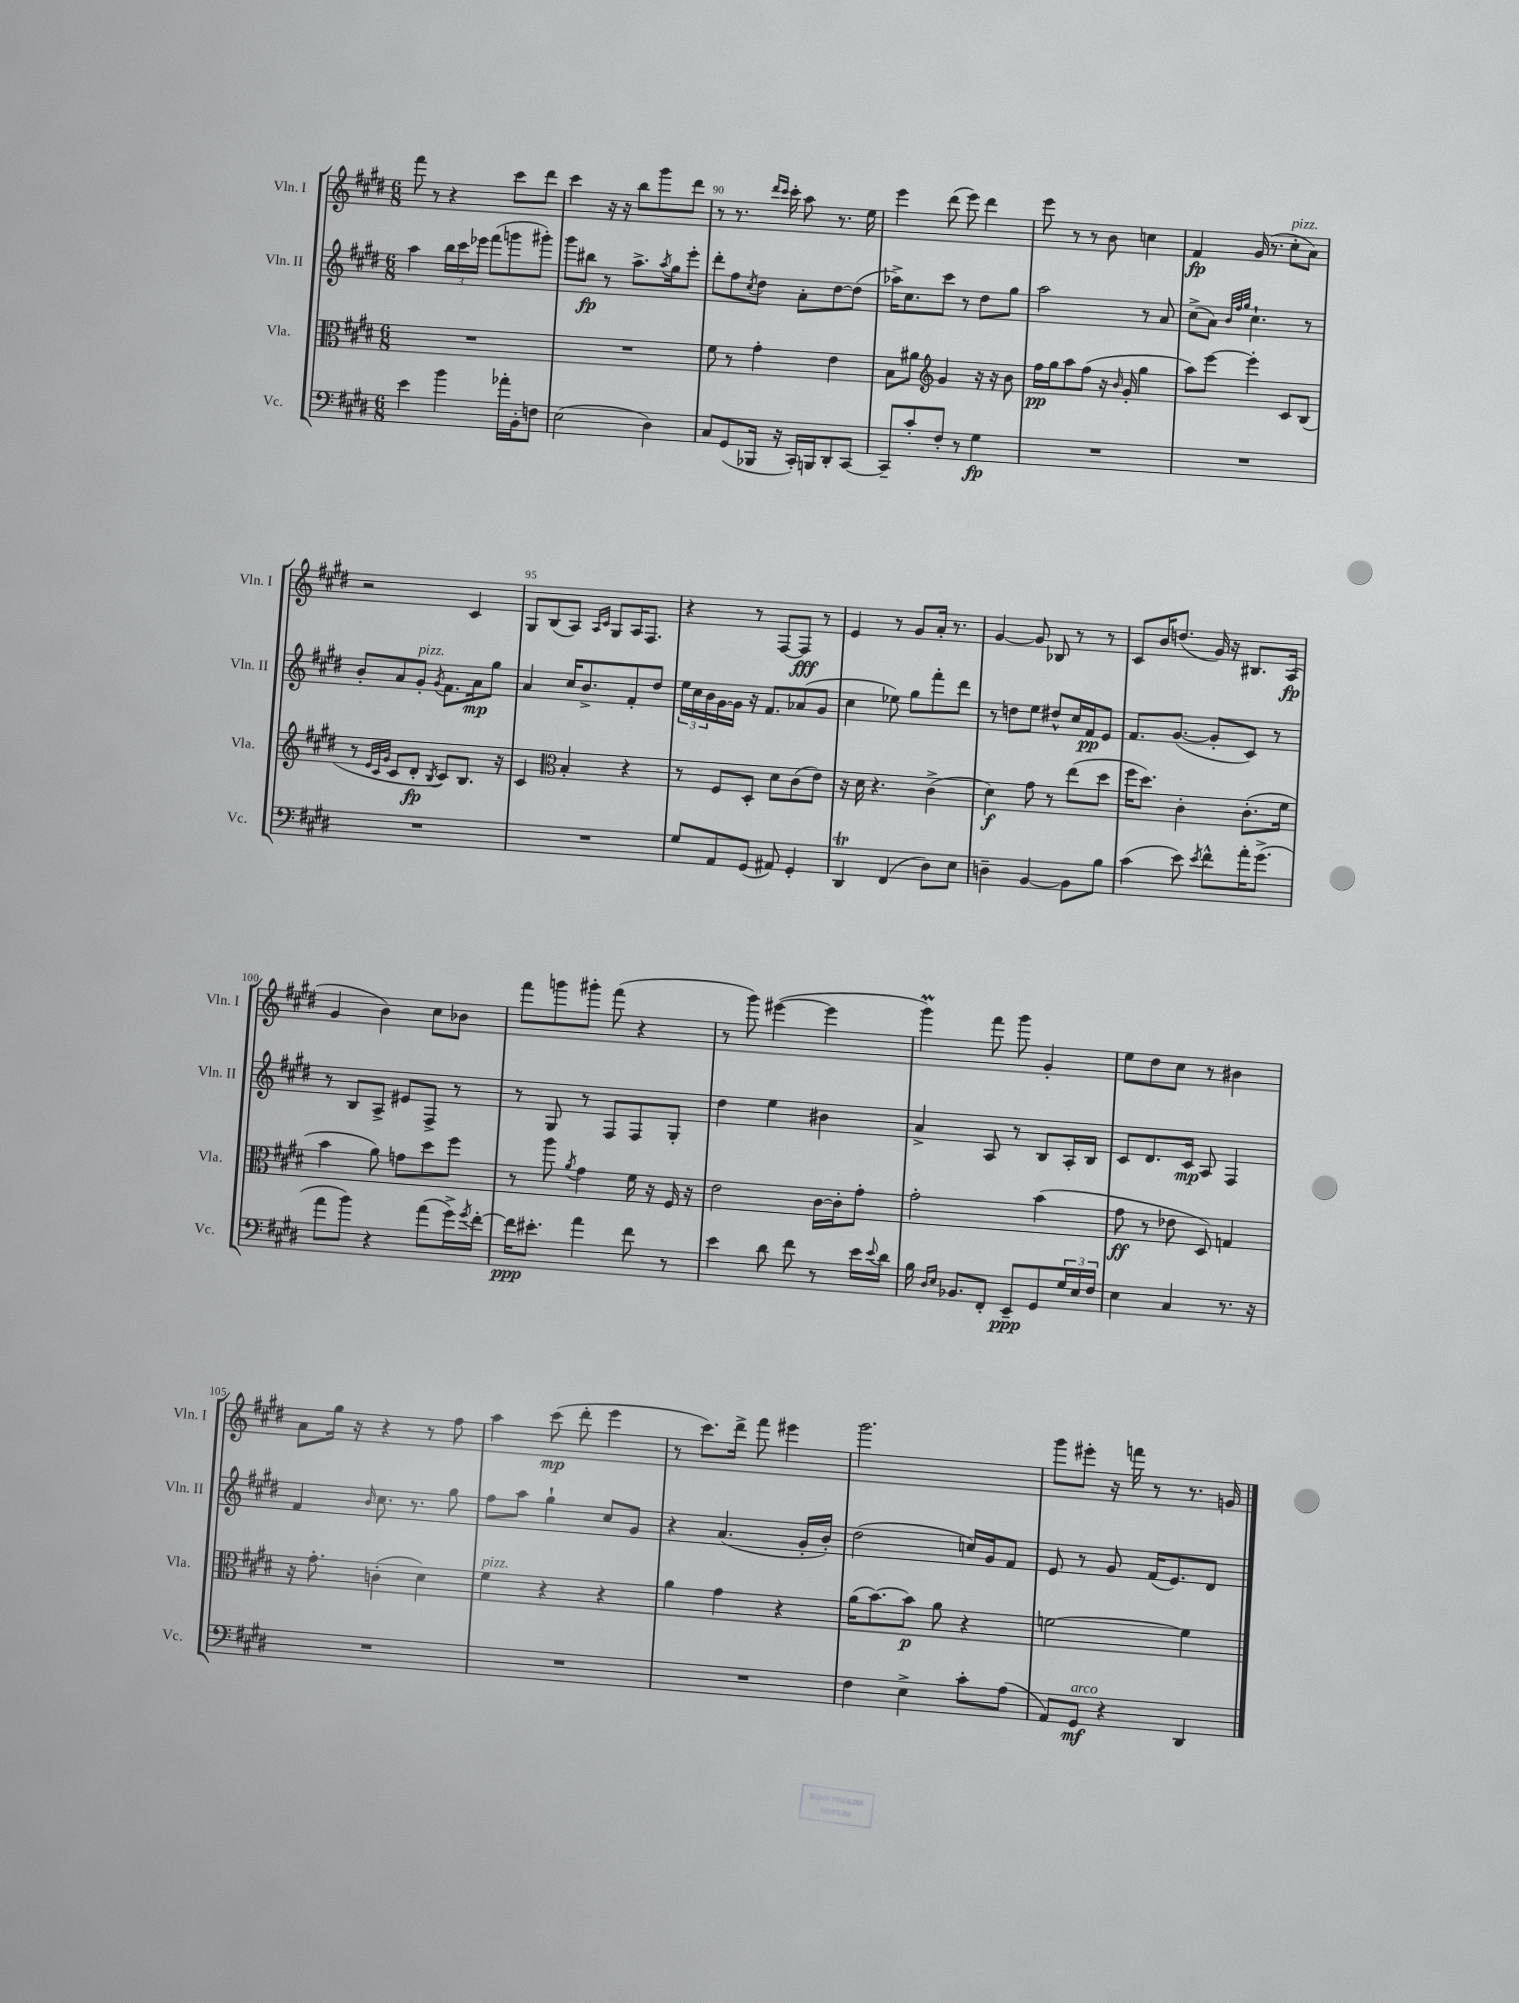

**kern	**kern	**kern	**kern
*staff4	*staff3	*staff2	*staff1
*clefF4	*clefC3	*clefG2	*clefG2
*k[f#c#g#d#]	*k[f#c#g#d#]	*k[f#c#g#d#]	*k[f#c#g#d#]
*M6/8	*M6/8	*M6/8	*M6/8
4e	2.r	4aa	8fff#
.	.	.	8r
4b	.	24bb	4r
.	.	24ccc#	.
.	.	24eee-	.
.	.	(8fff#	.
16a-'	.	8ggg	8ccc#
16BB'	.	.	.
8F	.	8ggg#')	8ddd#
=	=	=	=
(2E	2.r	8ggg#	4ccc#
.	.	8bb#	.
.	.	8r	16r
.	.	.	16r
.	.	8.aa^	8bb
4D#)	.	.	8ggg#
.	.	8qaa	.
.	.	16gg#	.
.	.	8eee'	8ddd#
=	=	=	=
8C#	8f#	8ddd#'	8r
(8GG#	8r	8ff#	8.r
.	.	8qcc#	.
16BBB-	4g#'	8dd#	.
.	.	.	16qqddd#
.	.	.	16qqccc#
16r	.	.	16ccc#'
16CC#')	.	8a'	8aa
16BBB	.	.	.
8DD#'	4e	[8dd#	8.r
[8CC#	.	(8dd#]	.
.	.	.	16ee
=	=	=	=
8CC#~]	8B	16aa-^)	4eee
.	.	8.cc#	.
8c#'	8a#	.	.
*	*clefG2	*	*
8F#'	4g#	8ccc#	(8ddd#
8r	.	8r	8eee)
4G#	16r	8dd#	4ddd#
.	16r	.	.
.	8b	8gg#	.
=	=	=	=
2.r	16ff#	2aa	8eee
.	16gg#	.	.
.	8aa	.	8r
.	(8ff#	.	8r
.	16r	.	8b
.	16qqb	.	.
.	16g#'	.	.
.	4gg#	8r	4cc
.	.	8a	.
=	=	=	=
2.r	8aa)	(8cc#^	4f#
.	[8eee	8a)	.
.	.	32qqb	.
.	.	32qqff#	.
.	.	32qqgg#	.
.	4eee']	4.cc#`	(16g#
.	.	.	8.r
.	8c#	.	8cc#'
.	(8B	8r	8a)
=	=	=	=
2.r	8r	8b'	2r
.	32qqe	.	.
.	32qqc#	.	.
.	32qqg#	.	.
.	8c#	8a	.
.	8d#'	8g#'	.
.	8qB	8qg#	.
.	8c#)	8.f#	.
.	8.B	.	4c#
.	.	16a	.
.	.	8gg#	.
.	16r	.	.
=	=	=	=
2.r	4c#	4a	8G#
.	.	.	(8B
*	*clefC3	*	*
.	4B'	16cc#	8A)
.	.	8.b^	.
.	.	.	16qqA
.	.	.	16qqc#
.	.	.	8G#
.	4r	8f#'	16A
.	.	.	8.F#
.	.	8dd#	.
=	=	=	=
8G#	8r	24ee	4r
.	.	24cc#	.
.	.	24b	.
8AA	8F#	[16g#	.
.	.	16g#]	.
(8GG#	8D#'	16r	8r
.	.	8.f#	.
8AA#)	8d#	.	[8F#
4GG#'	(8c#	(8a-	8F#]
.	8e)	8g#	8r
=	=	=	=
4DD#	16r	4cc#	4e
.	16d#	.	.
.	4.r	.	.
(4FF#	.	8ee-)	8r
.	.	8gg#	8g#
8D#)	(4c#^	8fff#'	16a'
.	.	.	8.r
8E	.	8ddd#	.
=	=	=	=
4D~	4d#)	8r	[4g#
.	.	8dd	.
[4BB	8g#	8ee	8g#]
.	8r	8dd#^^	8B-
8BB]	(8ee	16cc#	8r
.	.	16f#	.
8B	8dd#	8e	8r
=	=	=	=
(4c#	16ff#	8.f#	8c#
.	8.dd#)	.	.
.	.	.	16b
.	.	([8.g#	(8.dd
8e)	4c#'	.	.
8qe	.	.	.
8f#^^	.	8g#']	16g#)
.	.	.	16r
16a'	(8.c#'	8c#)	8.B#
(8.g#^	.	.	.
.	.	8r	.
.	16f#	.	(16A
=	=	=	=
8a	4b	8r	4g#
8b)	.	8B	.
4r	8a)	8A^	4b)
.	8g	8e#	.
(8a	8dd#	8F#^	8cc#
16g#^)	8ff#	8r	8b-
8qg#	.	.	.
[16f#'	.	.	.
=	=	=	=
16f#]	8r	8r	8fff#
8.e#'	.	.	.
.	8aa	8G#	8ggg
.	8qa	.	.
4a	4g#	8r	8ggg#'
.	.	8F#	(8fff#
8f#	16f#	8F#	4r
.	16r	.	.
8r	16F#	8G#'	.
.	16r	.	.
=	=	=	=
4e	2e	4dd#	8r
.	.	.	8ggg#)
8d#	.	4ee	([4eee#
8f#	.	.	.
8r	[16c#	4b#	4eee#]
.	16c#']	.	.
16e	8g#'	.	.
8qqe	.	.	.
16d#	.	.	.
=	=	=	=
16B	2g#'	4a^	4ggg#)
16qqD#	.	.	.
16qqE	.	.	.
8.BB-	.	.	.
8FF#'	.	8A	8fff#
8EE~	.	8r	8ggg#
8GG#	(4b	8B	4g#'
24G#	.	16A'	.
24E	.	.	.
.	.	16B	.
24F#	.	.	.
=	=	=	=
4E	8g#	8c#	8ee
.	8r	8.d#	8dd#
4C#	8e-	.	8cc#
.	.	16c#	.
.	8D#)	8A	8r
8.r	4G	4F#	4b#
16r	.	.	.
=	=	=	=
2.r	16r	4f#	8a
.	8.g#'	.	.
.	.	.	16gg#
.	.	.	16r
.	.	16qqb	.
.	(4c'	8.cc#	4r
.	.	8.r	.
.	4d#)	.	8r
.	.	8gg#	8ff#
=	=	=	=
2.r	4f#	8ff#	4aa
.	.	8aa	.
.	4r	4gg#`	(8ccc#
.	.	.	8ddd#'
.	4r	8cc#	4eee
.	.	8g#	.
=	=	=	=
2.r	4a	4r	8r
.	.	.	8.ccc#)
.	4g#	(4.a	.
.	.	.	16ddd#^
.	.	.	8fff#
.	4r	.	4eee#
.	.	16g#'	.
.	.	16b')	.
=	=	=	=
4F#	(16a	(2dd#	2.ggg#
.	[8.b)	.	.
4E^	8b]	.	.
.	8a	.	.
8c#'	4r	16cc)	.
.	.	16g#	.
(8A	.	8f#	.
=	=	=	=
8AA)	[2f	8e	8ggg#
8GG#	.	8r	8eee#'
4r	.	8g#	16r
.	.	.	16fff
.	.	(16f#	8r
.	.	8.e)	.
4DD#	4f]	.	8.r
.	.	8d#	.
.	.	.	16g
==	==	==	==
*-	*-	*-	*-
